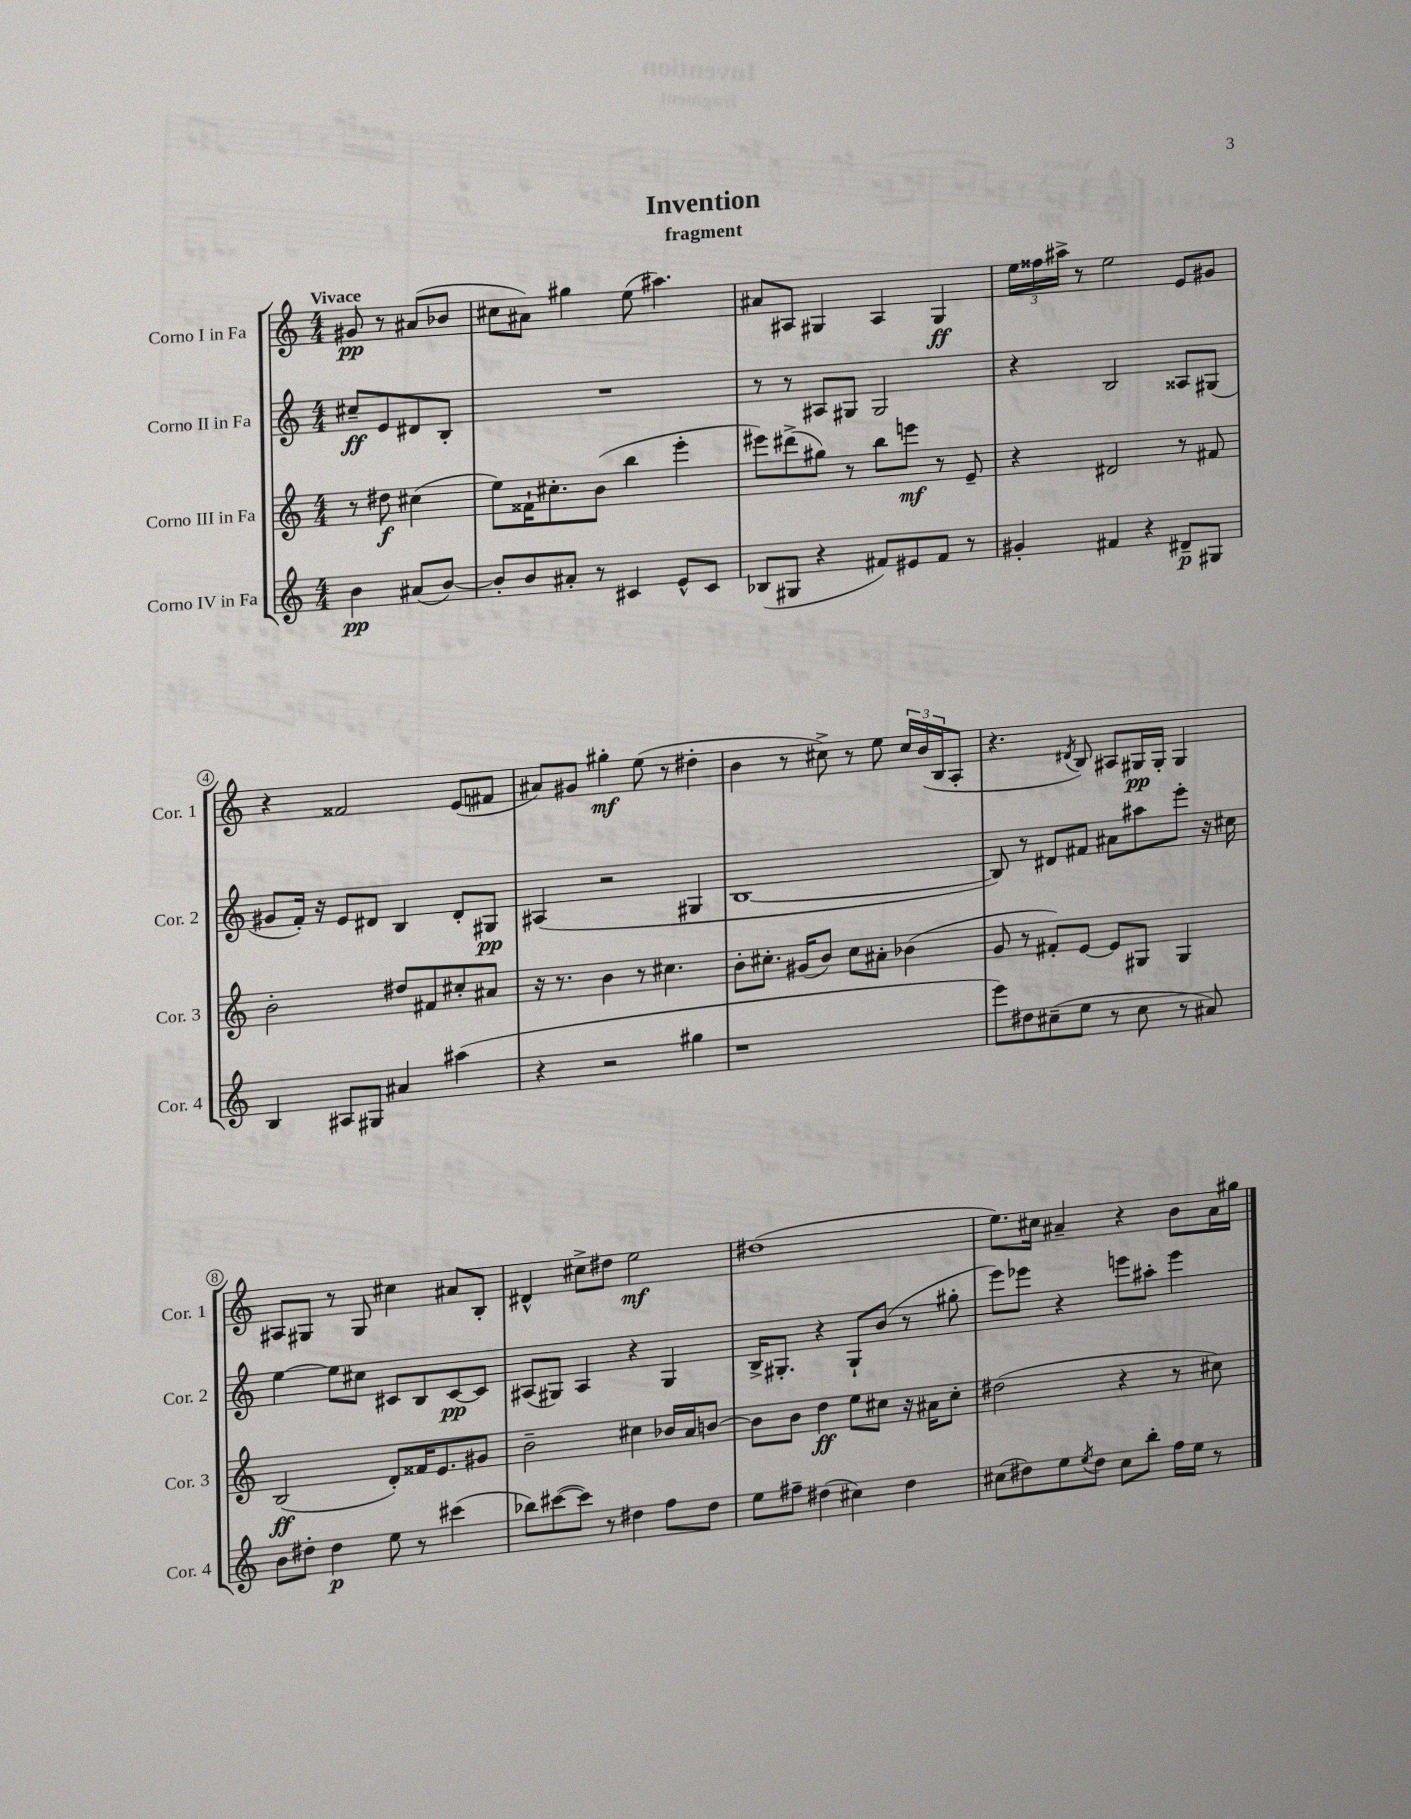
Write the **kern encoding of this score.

**kern	**dynam	**kern	**dynam	**kern	**dynam	**kern	**dynam
*part4	*part4	*part3	*part3	*part2	*part2	*part1	*part1
*staff4	*staff4	*staff3	*staff3	*staff2	*staff2	*staff1	*staff1
*I"Corno IV in Fa	*	*I"Corno III in Fa	*	*I"Corno II in Fa	*	*I"Corno I in Fa	*
*I'Cor. 4	*	*I'Cor. 3	*	*I'Cor. 2	*	*I'Cor. 1	*
*clefG2	*	*clefG2	*	*clefG2	*	*clefG2	*
*k[]	*	*k[]	*	*k[]	*	*k[]	*
*M4/4	*	*M4/4	*	*M4/4	*	*M4/4	*
=	=	=	=	=	=	=	=
!	!	!	!	!	!	!LO:TX:a:B:t=Vivace	!
4b\	pp	8r	.	8cc#X~/L	ff	8g#X/	pp
.	.	8dd#X\	f	8e/	.	8r	.
(8a#X/L	.	(4cc#X\	.	8d#X/	.	(8a#X/L	.
[8b/J)	.	.	.	8B'/J	.	8b-X/J	.
=1	=1	=1	=1	=1	=1	=1	=1
8b'/L]	.	8ee\L)	.	1r	.	8cc#X\L	.
8b/	.	16f##X`\K	.	.	.	8a#X\J)	.
.	.	8.cc#X'\	.	.	.	.	.
8a#X'/J	.	.	.	.	.	4gg#X\	.
8r	.	(8b\J	.	.	.	.	.
4c#X/	.	4bb\	.	.	.	(8ee\	.
.	.	.	.	.	.	4.aa#X\)	.
8e^^/L	.	4eee'\	.	.	.	.	.
8c#/J	.	.	.	.	.	.	.
=2	=2	=2	=2	=2	=2	=2	=2
(8B-X/L	.	8eee#X\L)	.	8r	.	8a#X/L	.
8G#X/J	.	(8ddd#X^\	.	8r	.	8A#X/J	.
4r	.	8gg#X\J)	.	8A#X/L	.	4G#X/	.
.	.	8r	.	8G#X/J	.	.	.
8f#X/L)	.	8bb\L	.	2G#/	.	4A#/	.
8e#X/	.	8eeen\J	mf	.	.	.	.
8f#/J	.	8r	.	.	.	4G#/	ff
8r	.	8e~/	.	.	.	.	.
=3	=3	=3	=3	=3	=3	=3	=3
4g#X'/	.	4r	.	4r	.	24ee\LL	.
.	.	.	.	.	.	24ff##X\	.
.	.	.	.	.	.	24aa#X^\JJ	.
.	.	.	.	.	.	8r	.
4f#X/	.	2d#X/	.	2B/	.	2ee\	.
4r	.	.	.	.	.	.	.
8d#X~/L	p	8r	.	8A##X/L	.	8e/L	.
8G#X/J	.	8f#X/	.	(8G#X/J	.	8g#X/J	.
!!LO:LB:g=z
=4	=4	=4	=4	=4	=4	=4	=4
4B/	.	2b'\	.	8g#X/L	.	4r	.
.	.	.	.	16f'/Jk)	.	.	.
.	.	.	.	16r	.	.	.
8A#X/L	.	.	.	8e/L	.	2f##X/	.
8G#X/J	.	.	.	8d#X/J	.	.	.
4a#X/	.	8dd#X/L	.	4B/	.	.	.
.	.	8f#X/	.	.	.	.	.
(4aa#X\	.	8cc#X'/	.	8d#'/L	.	(8e/L	.
.	.	8a#X/J	.	8G#X/J	pp	8f#X/J	.
=5	=5	=5	=5	=5	=5	=5	=5
4r	.	16r	.	(4A#X/	.	8a#X/L)	.
.	.	8.r	.	.	.	.	.
.	.	.	.	.	.	8g#X/J	.
2r	.	4b\	.	2r	.	4gg#X'\	mf
.	.	8r	.	.	.	(8ee\	.
.	.	4.cc#X\	.	.	.	8r	.
4gg#X\	.	.	.	4G#X/	.	4dd#X'\	.
=6	=6	=6	=6	=6	=6	=6	=6
1r	.	8b'\L	.	[1B	.	4b\	.
.	.	8.cc#X'\J	.	.	.	.	.
.	.	.	.	.	.	8r	.
.	.	(16g#X/KL	.	.	.	.	.
.	.	8b/J)	.	.	.	8cc#X^\)	.
.	.	8cc#\L	.	.	.	8r	.
.	.	8a#X'\J	.	.	.	8ee\	.
.	.	(4b-X\	.	.	.	24cc#/LL	.
.	.	.	.	.	.	(24b/	.
.	.	.	.	.	.	24B/J	.
.	.	.	.	.	.	8A'/J	.
=7	=7	=7	=7	=7	=7	=7	=7
8eee\L)	.	8g/	.	8B/])	.	4.r	.
8dd#X\	.	8r	.	8r	.	.	.
(8cc#X~\	.	8f#X'/L)	.	8d#X/L	.	.	.
.	.	.	.	.	.	8qd#X/	.
8ee\J	.	[8e/J	.	8f#X/J	.	8B/)	.
8r	.	8e/L]	.	8a#X\L	.	8A#X/L	.
8cc#\	.	8G#X/J	.	8aa#X\	.	16G#X/L	pp
.	.	.	.	.	.	16G#'/JJ	.
8r	.	4G#/	.	8eee'\J	.	4G#/	.
8a#X/)	.	.	.	16r	.	.	.
.	.	.	.	16cc#X\	.	.	.
!!LO:LB:g=z
=8	=8	=8	=8	=8	=8	=8	=8
8b\L	.	(2B/	ff	[4ee\	.	8A#X/L	.
8dd#X'\J	.	.	.	.	.	8G#X/J	.
4dd#\	p	.	.	8ee\L]	.	8r	.
.	.	.	.	8cc#X\J	.	8G#/	.
8ee\	.	8d'/L)	.	8c#X/L	.	4cc#X\	.
8r	.	16f##X/K	.	8B/	.	.	.
.	.	8.e/	.	.	.	.	.
(4ccc#X\	.	.	.	[8c#/	pp	8a#X/L	.
.	.	8g#X/J	.	8c#/J]	.	8B'/J	.
=9	=9	=9	=9	=9	=9	=9	=9
8bb-X\L)	.	2b~\	.	(8A#X/L	.	4d#X^^/	.
([8ccc#X\	.	.	.	8G#X/J)	.	.	.
8ccc#\J])	.	.	.	4A#/	.	8cc#X^\L	.
8r	.	.	.	.	.	8dd#X\J	.
4dd#X\	.	4cc#X\	.	4r	.	2ee\	mf
8ff\L	.	16b-X/LL	.	4G#/	.	.	.
.	.	16a/J	.	.	.	.	.
8dd#\J	.	[8bn/J	.	.	.	.	.
=10	=10	=10	=10	=10	=10	=10	=10
8ee\L	.	8b\L]	.	16B^/KL	.	(1dd#X	.
.	.	.	.	8.G#X'/J	.	.	.
8ff#X~\J	.	8b\J	.	.	.	.	.
(4dd#X\	.	4dd\	ff	4r	.	.	.
4cc#X\)	.	8ee\L	.	8G#`/L	.	.	.
.	.	8cc#X\J	.	(8b/J	.	.	.
4dd#\	.	16r	.	8r	.	.	.
.	.	16a#X\KL	.	.	.	.	.
.	.	8cc#'\J	.	8gg#X'\	.	.	.
=11	=11	=11	=11	=11	=11	=11	=11
(8cc#X\L	.	(2dd#X\	.	8eee\L)	.	8.ee\L)	.
8dd#X\)	.	.	.	8eee-X\J	.	.	.
.	.	.	.	.	.	16cc#X\Jk	.
8ee\	.	.	.	4r	.	4a#X~/	.
8qee/	.	.	.	.	.	.	.
8dd#\J	.	.	.	.	.	.	.
8cc#\L	.	4r	.	8eeen\L	.	4r	.
8bb'\J	.	.	.	8aa#X'\J	.	.	.
16ff\LL	.	8r	.	4eee\	.	8b\L	.
16ee\JJ	.	.	.	.	.	.	.
8r	.	8cc#X\)	.	.	.	16a#\L	.
.	.	.	.	.	.	16gg#X\JJ	.
==	==	==	==	==	==	==	==
*-	*-	*-	*-	*-	*-	*-	*-
